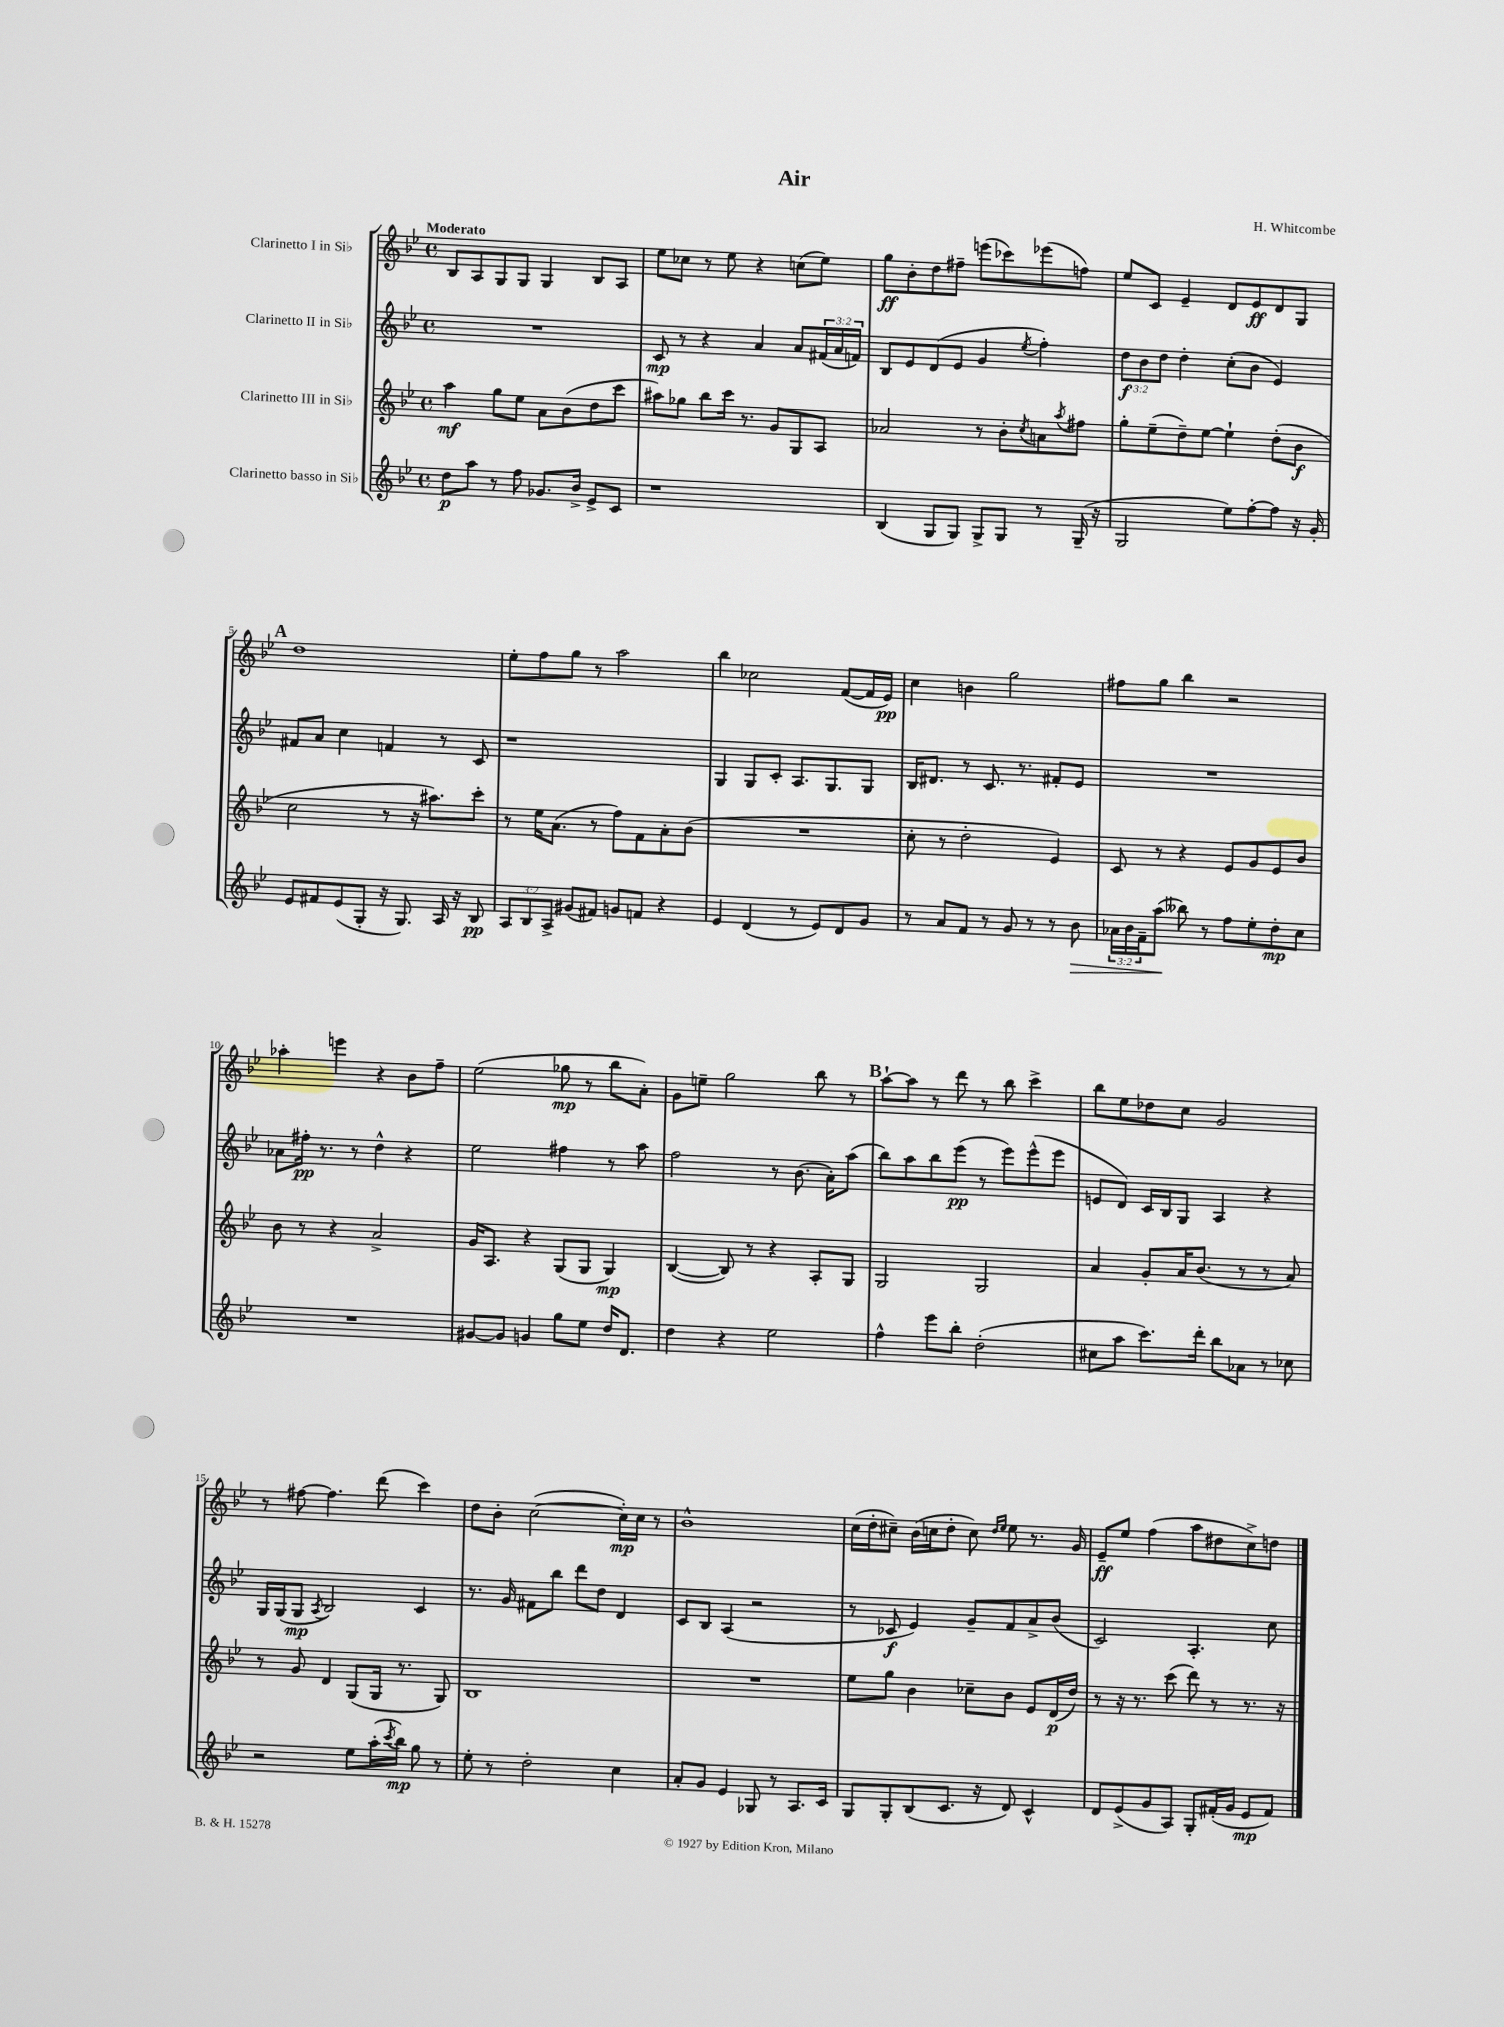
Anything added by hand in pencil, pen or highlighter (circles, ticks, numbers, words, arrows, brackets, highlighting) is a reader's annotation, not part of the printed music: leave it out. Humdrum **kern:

**kern	**kern	**kern	**kern
*staff4	*staff3	*staff2	*staff1
*clefG2	*clefG2	*clefG2	*clefG2
*k[b-e-]	*k[b-e-]	*k[b-e-]	*k[b-e-]
*M4/4	*M4/4	*M4/4	*M4/4
*met(c)	*met(c)	*met(c)	*met(c)
8dd	4aa	1r	8B-
8aa	.	.	8A
8r	8gg	.	8G
8ff	8ee-	.	8G
8.g-	8a	.	4G
.	(8b-	.	.
16b-^	.	.	.
8e-^	8dd	.	8B-
8c	8ccc	.	8A
=	=	=	=
1r	8aa#)	8c	8ee-
.	8gg-	8r	8cc-
.	8bb-	4r	8r
.	16ccc	.	8ee-
.	8.r	.	.
.	.	4a	4r
.	8g	.	.
.	8G	8a	(8cc
.	8A	(24f#	8ee-)
.	.	24a	.
.	.	24f)	.
=	=	=	=
(4B-	2a-	8B-	8gg
.	.	8e-	8b-'
8G	.	(8d	8dd
8G)	.	8e-	8ff#~
8G^	8r	4g	(8eee
8G	8b-'	.	8ccc-)
.	8qcc	8qee-	.
8r	8a	4ff')	(8eee-
.	8qaa	.	.
(16G~	8ff#	.	8ff)
16r	.	.	.
=	=	=	=
2G	8gg'	12dd	8ee-
.	.	12b-	.
.	(8ee-~	.	8c
.	.	12dd	.
.	8dd~)	4dd'	4e-~
.	[8ee-	.	.
8ee-)	4ee-`]	(8cc'	8d
[8ff'	.	8b-	8e-
8ff]	(8dd'	4e-)	8d
16r	8b-	.	8G
16g'	.	.	.
=	=	=	=
8e-	2cc	8f#	1dd
8f#	.	8a	.
(8e-	.	4cc	.
8G'	.	.	.
16r	8r	4f	.
8.G)	.	.	.
.	16r	.	.
.	8.aa#)	.	.
16A	.	8r	.
16r	.	.	.
8B-	8ccc'	8c	.
=	=	=	=
12A	8r	1r	8ee-'
12B-	.	.	.
.	16ee-	.	8ff
12A^	.	.	.
.	(8.a	.	.
(8g#	.	.	8gg
8f#)	8r	.	8r
8g	8ff)	.	2aa
8f	8f	.	.
4r	8a'	.	.
.	(8b-	.	.
=	=	=	=
4e-	1r	4G	4bb-
(4d	.	8G	2cc-
.	.	8c'	.
8r	.	8.A	.
8e-)	.	.	.
.	.	8.G	.
8d	.	.	([8f
8g	.	8G	16f]
.	.	.	16e-)
=	=	=	=
8r	8cc'	16B-	4cc
.	.	8.d#	.
8a	8r	.	.
8f	2dd'	8r	4b
8r	.	8.c	.
8g	.	.	2gg
.	.	8.r	.
8r	.	.	.
8r	4e-)	8f#'	.
8b-	.	8e-	.
=	=	=	=
24a-	8c	1r	8ff#
24b-	.	.	.
24f~	.	.	.
(8aa	8r	.	8gg
8bb--)	4r	.	4bb-
8r	.	.	.
8ff	8e-	.	2r
8ee-'	8g	.	.
8dd'	8e-	.	.
8cc	8b-	.	.
=	=	=	=
1r	8b-	8a-	4aa-'
.	8r	16ff#'	.
.	.	8.r	.
.	4r	.	4eee
.	.	8r	.
.	2a^	4dd^^	4r
.	.	4r	8b-
.	.	.	8ff~
=	=	=	=
[8g#	16g	2ee-	(2ee-
.	8.A	.	.
8g#]	.	.	.
4g	4r	.	.
8gg	(8G	4ff#	8gg-
8ee-	8G	.	8r
16dd	4G)	8r	8bb-
8.d	.	.	.
.	.	8aa	8a')
=	=	=	=
4dd	([4B-	2ff	8g
.	.	.	8ee~
4r	8B-])	.	2gg
.	8r	.	.
2ee-	4r	8r	.
.	.	(8.b-	.
.	8A'	.	8bb-
.	.	16a')	.
.	8G	(8aa	8r
=	=	=	=
4ff^^	2G	8bb-)	[8aa`
.	.	8aa	8aa]
8eee-	.	8bb-	8r
8bb-'	.	(8eee-	8ddd
(2dd'	2G	8r	8r
.	.	8eee-)	8bb-
.	.	(8eee-^^	4ccc^
.	.	8eee-	.
=	=	=	=
8cc#	4a	8e	8bb-
8aa	.	8d)	8ee-
8.ccc)	8g'	16c	8dd-
.	.	16B-	.
.	16a	8G	8cc
16ddd'	(8.b-	.	.
8bb-	.	4A	2g
8a-	8r	.	.
8r	8r	4r	.
8cc-	8a)	.	.
=	=	=	=
2r	8r	16G	8r
.	.	(16G	.
.	8g	8G	[8ff#
.	.	8qA	.
.	4d	2B-)	4.ff#]
8ee-	(8G	.	.
(16aa'	16G	.	(8ddd
8qccc	.	.	.
16bb-)	8.r	.	.
8gg	.	4c	4ccc)
8r	8G)	.	.
=	=	=	=
8ee-'	1B-	8.r	8dd
8r	.	.	8b-'
.	.	16g	.
2dd'	.	8f#	([2cc
.	.	8bb-	.
.	.	8ddd	.
.	.	8dd	.
4cc	.	4d	16cc'])
.	.	.	16cc
.	.	.	8r
=	=	=	=
8a'	1r	8c	1b-^^
8g	.	8B-	.
4e-	.	(4A	.
8G-	.	2r	.
8r	.	.	.
8.A	.	.	.
16c	.	.	.
=	=	=	=
8G	8ee-	8r	(16cc
.	.	.	16dd'
8G'	8gg	8c-	8cc#~)
(8B-	4b-	4e-)	(16b-
.	.	.	16cc
8.c	.	.	8dd'
.	8cc-~	8g~	8cc)
16r	.	.	.
.	.	.	16qqdd
.	.	.	16qqee-
8d)	8b-	8f	8ee-
4c^^	8e-	8a^	8.r
.	(16d	(8b-	.
.	16dd)	.	16g
=	=	=	=
8d	8r	2c)	8e-~
(8e-^	16r	.	8ee-
.	8.r	.	.
8g	.	.	(4ff
8A)	(8ccc	.	.
8G'	8ddd)	4.A'	8aa
(16f#'	8r	.	8dd#
16g	.	.	.
8e-	8.r	.	8cc^)
8f#)	.	8cc	8dd
.	16r	.	.
==	==	==	==
*-	*-	*-	*-
